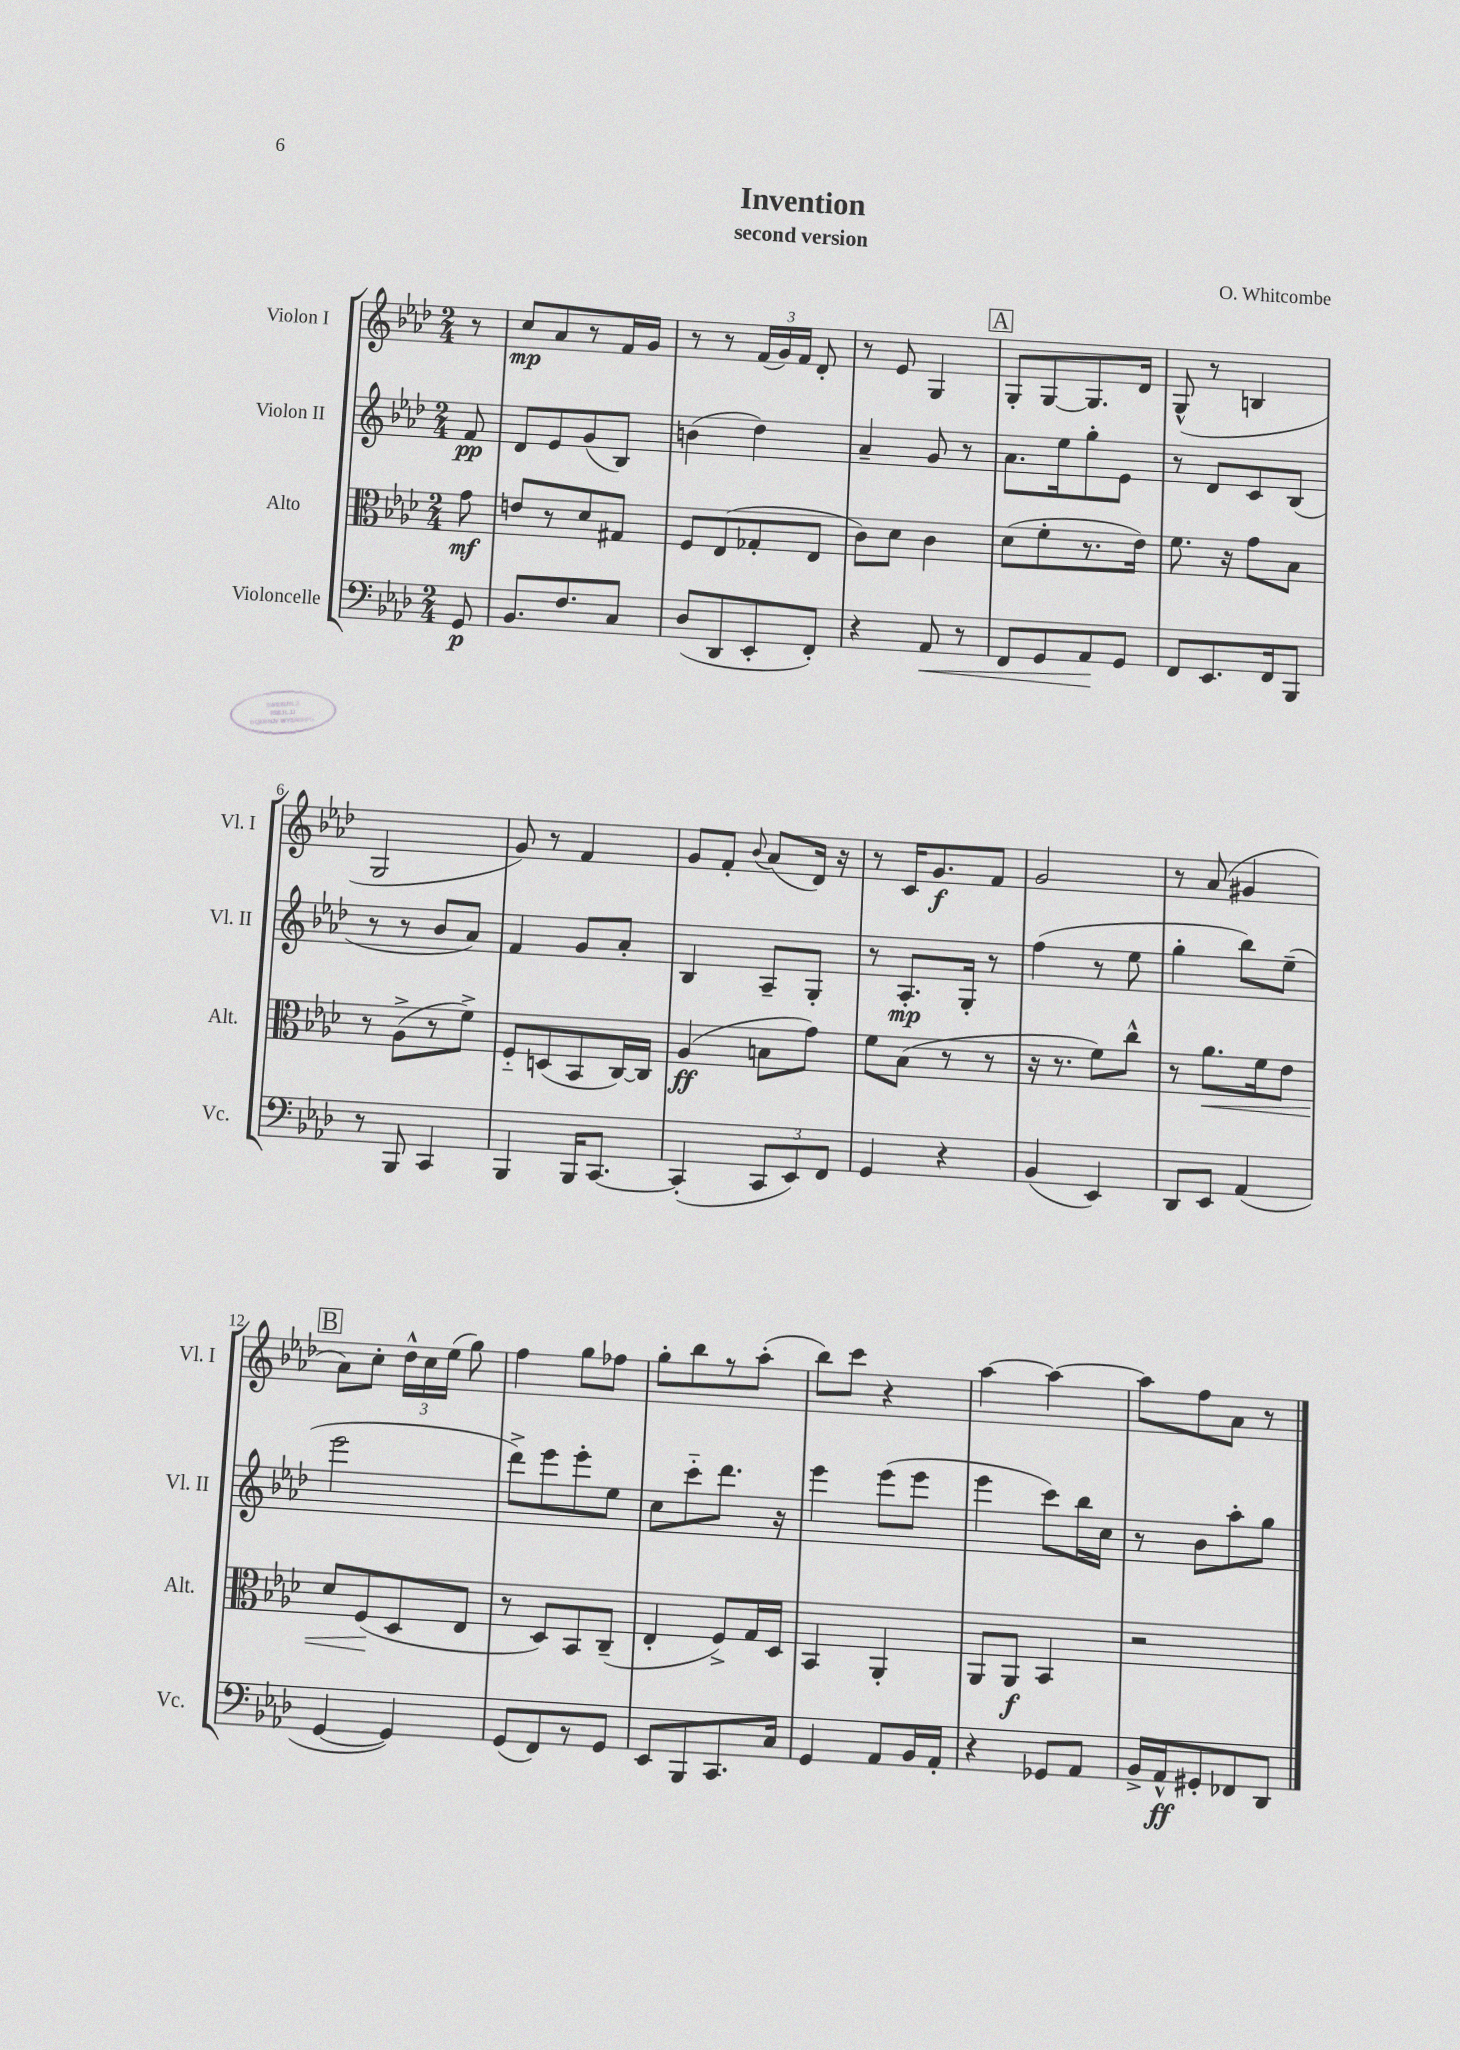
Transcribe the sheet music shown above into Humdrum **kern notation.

**kern	**kern	**kern	**kern
*staff4	*staff3	*staff2	*staff1
*clefF4	*clefC3	*clefG2	*clefG2
*k[b-e-a-d-]	*k[b-e-a-d-]	*k[b-e-a-d-]	*k[b-e-a-d-]
*M2/4	*M2/4	*M2/4	*M2/4
8GG	8g	8f	8r
=	=	=	=
8.BB-	8e	8d-	8cc
.	8r	8e-	8a-
8.F	.	.	.
.	8d-	(8g	8r
8C	8G#	8B-)	16f
.	.	.	16g
=	=	=	=
(8D-	8F	(4b	8r
8DD-	(8E-	.	8r
8EE-'	8G-'	4dd-)	(24f
.	.	.	24g)
.	.	.	24f
8FF')	8E-	.	8d-'
=	=	=	=
4r	8c)	4a-~	8r
.	8d-	.	8e-
8AA-	4c	8g	4G
8r	.	8r	.
=	=	=	=
8FF	(8d-	8.a-	8G'
8GG	8f'	.	[8G
.	.	16ee-	.
8AA-	8.r	8gg'	8.G]
8GG	.	8e-	.
.	16e-)	.	16d-
=	=	=	=
8FF	8.f	8r	(8G^^
8.EE-	.	8d-	8r
.	16r	.	.
.	8g	8c	4B
16FF	.	.	.
8BBB-	8B-	(8B-	.
=	=	=	=
8r	8r	8r	2G
8BBB-	(8A-^	8r	.
4CC	8r	8b-	.
.	8f^)	8a-)	.
=	=	=	=
4BBB-	8F'~	4f	8g)
.	(8D	.	8r
16BBB-	8BB-	8g	4f
[8.CC	.	.	.
.	[16C)	8a-'	.
.	16C]	.	.
=	=	=	=
(4CC']	(4A-	4B-	8g
.	.	.	8f'
.	.	.	8qqb-
12CC	8B	8A-~	(8a-
12EE-)	.	.	.
.	8g)	8G'	16d-)
12FF	.	.	.
.	.	.	16r
=	=	=	=
4GG	8f	8r	8r
.	(8B-	8.A-'	16c
.	.	.	8.g
4r	8r	.	.
.	.	16G'	.
.	8r	8r	8f
=	=	=	=
(4BB-	16r	(4ff	2g
.	8.r	.	.
4EE-)	8f)	8r	.
.	8cc^^	8ee-	.
=	=	=	=
8DD-	8r	4gg'	8r
8EE-	8.a-	.	(8a-
(4AA-	.	8bb-)	4g#
.	16f	.	.
.	8e-	(8ee-~	.
=	=	=	=
[4GG	8d-	2eee-	8a-)
.	(8F	.	8cc'
4GG])	8D-	.	24dd-^^
.	.	.	24cc
.	.	.	(24ee-
.	8E-	.	8gg)
=	=	=	=
(8GG	8r	8ddd-^)	4ff
8FF)	8D-)	8eee-	.
8r	8BB-	8eee-'	8gg
8GG	(8C~	8ee-	8ff-
=	=	=	=
8EE-	4E-'	8cc	8gg'
8BBB-	.	8ccc'~	8bb-
8.CC	8F^)	8.ddd-	8r
.	16G	.	(8aa-'
16C	16D-	16r	.
=	=	=	=
4GG	4BB-	4eee-	8bb-)
.	.	.	8ccc
8AA-	4AA-'	(8eee-	4r
16BB-	.	8eee-	.
16AA-'	.	.	.
=	=	=	=
4r	8AA-	4eee-	[4aa-
.	8AA-	.	.
8GG-	4BB-	8ccc)	4aa-_
8AA-	.	16bb-	.
.	.	16cc	.
=	=	=	=
16BB-^	2r	8r	8aa-]
16AA-^^	.	.	.
8GG#'	.	8b-	8ff
8FF-	.	8aa-'	8a-
8DD-	.	8gg	8r
==	==	==	==
*-	*-	*-	*-
